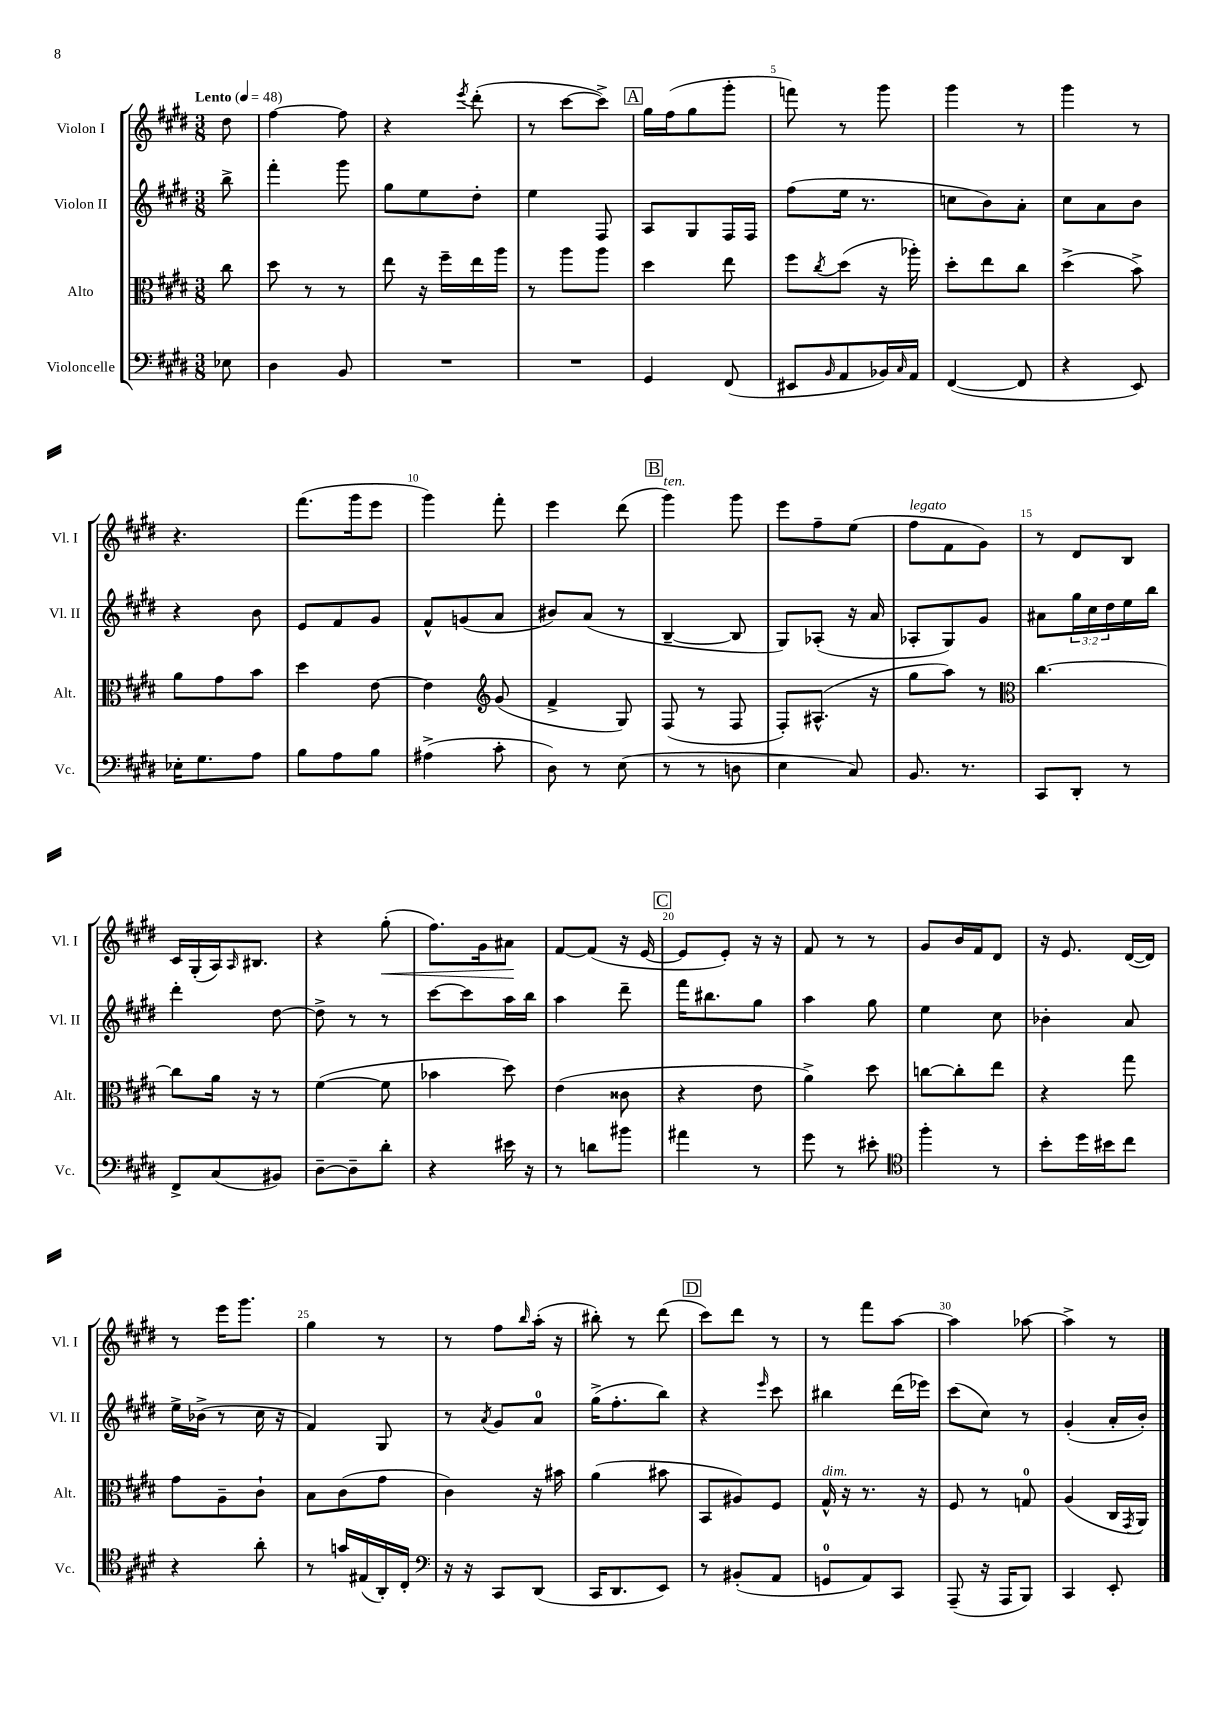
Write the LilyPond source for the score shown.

<<
\new StaffGroup <<
\new Staff = "s0" \with { instrumentName = "Violon I" shortInstrumentName = "Vl. I" } {
    \clef treble \key e \major \numericTimeSignature \time 3/8 \partial 8 \tempo "Lento" 4 = 48
    dis''8 |
    fis''4~ fis''8 |
    r4 \acciaccatura { e'''8 } dis'''8-.( |
    r8 cis'''8~ cis'''8->) |
    \mark \markup { \box "A" } gis''16 fis''16( gis''8 gis'''8-. |
    f'''8) r8 gis'''8 |
    gis'''4 r8 |
    gis'''4 r8 |
    r4. |
    fis'''8.( gis'''16 e'''8 |
    gis'''4) fis'''8-. |
    e'''4 dis'''8( |
    \mark \markup { \box "B" } gis'''4^\markup { \italic "ten." }) gis'''8 |
    e'''8 fis''8-- e''8( |
    fis''8^\markup { \italic "legato" } fis'8 gis'8) |
    r8 dis'8 b8 |
    cis'16 gis16-.( a16) \grace { a16 } bis8. |
    r4 gis''8-.\<( |
    fis''8.) gis'16 ais'8\! |
    fis'8~ fis'8( r16 e'16~ |
    \mark \markup { \box "C" } e'8 e'8-.) r16 r16 |
    fis'8 r8 r8 |
    gis'8 b'16 fis'16 dis'8 |
    r16 e'8. dis'16~( dis'16) |
    r8 e'''16 gis'''8. |
    gis''4 r8 |
    r8 fis''8 \grace { b''16 } a''16-.( r16 |
    bis''8-.) r8 dis'''8( |
    \mark \markup { \box "D" } cis'''8) dis'''8 r8 |
    r8 fis'''8 a''8~ |
    a''4 aes''8~ |
    aes''4-> r8 \bar "|." |
}
\new Staff = "s1" \with { instrumentName = "Violon II" shortInstrumentName = "Vl. II" } {
    \clef treble \key e \major \numericTimeSignature \time 3/8 \override Staff.TupletNumber.text = #tuplet-number::calc-fraction-text \partial 8
    b''8-> |
    fis'''4-. gis'''8 |
    gis''8 e''8 dis''8-. |
    e''4 fis8 |
    \mark \markup { \box "A" } a8 gis8 fis16 fis16 |
    fis''8( e''16 r8. |
    c''8 b'8) a'8-. |
    cis''8 a'8 b'8 |
    r4 b'8 |
    e'8 fis'8 gis'8 |
    fis'8-^ g'8( a'8 |
    bis'8) a'8( r8 |
    \mark \markup { \box "B" } b4~-- b8 |
    gis8) aes8-.( r16 a'16 |
    aes8-. gis8) gis'8 |
    ais'8 \tuplet 3/2 { gis''16 cis''16 dis''16 } e''16 b''16 |
    dis'''4-. dis''8~ |
    dis''8-> r8 r8 |
    cis'''8~ cis'''8 a''16 b''16 |
    a''4 dis'''8-- |
    \mark \markup { \box "C" } fis'''16 bis''8. gis''8 |
    a''4 gis''8 |
    e''4 cis''8 |
    bes'4-. a'8 |
    e''16-> bes'16->( r8 cis''16 r16 |
    fis'4) gis8 |
    r8 \acciaccatura { a'8 } gis'8 a'8-0 |
    gis''16->( fis''8.-. b''8) |
    \mark \markup { \box "D" } r4 \grace { e'''16 } cis'''8 |
    bis''4 dis'''16( ees'''16) |
    cis'''8( cis''8) r8 |
    gis'4-.( a'16-. b'16-.) \bar "|." |
}
\new Staff = "s2" \with { instrumentName = "Alto" shortInstrumentName = "Alt." } {
    \clef alto \key e \major \numericTimeSignature \time 3/8 \partial 8
    cis''8 |
    dis''8 r8 r8 |
    e''8 r16 fis''16-- e''16 a''16 |
    r8 a''8 a''8 |
    \mark \markup { \box "A" } dis''4 e''8 |
    fis''8 \acciaccatura { cis''8 } dis''8( r16 aes''16-.) |
    dis''8-. e''8 cis''8 |
    dis''4->( b'8->) |
    a'8 gis'8 b'8 |
    dis''4 e'8~ |
    e'4 \clef treble gis'8( |
    fis'4-> gis8) |
    \mark \markup { \box "B" } fis8( r8 fis8 |
    fis8-.) ais8.-^( r16 |
    gis''8 a''8) r8 |
    \clef alto cis''4.~ |
    cis''8 a'16 r16 r8 |
    fis'4~( fis'8 |
    bes'4 dis''8) |
    e'4( cisis'8 |
    \mark \markup { \box "C" } r4 e'8 |
    a'4->) dis''8 |
    c''8~ c''8-. e''8 |
    r4 gis''8 |
    gis'8 a8-- cis'8-! |
    b8 cis'8( gis'8 |
    cis'4) r16 bis'16 |
    a'4( bis'8 |
    \mark \markup { \box "D" } b,8 ais8) fis8 |
    gis16-^^\markup { \italic "dim." } r16 r8. r16 |
    fis8 r8 g8-0 |
    a4( cis16 \acciaccatura { gis,8 } a,16) \bar "|." |
}
\new Staff = "s3" \with { instrumentName = "Violoncelle" shortInstrumentName = "Vc." } {
    \clef bass \key e \major \numericTimeSignature \time 3/8 \partial 8
    ees8 |
    dis4 b,8 |
    R4. |
    R4. |
    \mark \markup { \box "A" } gis,4 fis,8( |
    eis,8 \grace { b,16 } a,8 bes,16) \grace { cis16 } a,16 |
    fis,4~( fis,8 |
    r4 e,8) |
    ees16-. gis8. a8 |
    b8 a8 b8 |
    ais4->( cis'8-. |
    dis8) r8 e8( |
    \mark \markup { \box "B" } r8 r8 d8 |
    e4 cis8) |
    b,8. r8. |
    cis,8 dis,8-. r8 |
    fis,8-> cis8( bis,8) |
    dis8~-- dis8-- dis'8-. |
    r4 eis'16 r16 |
    r8 d'8 bis'8 |
    \mark \markup { \box "C" } ais'4 r8 |
    gis'8 r8 eis'8-. |
    \clef tenor fis''4-. r8 |
    b'8-. dis''16 bis'16 cis''8 |
    r4 a'8-. |
    r8 g'16 eis16( a,16-.) cis16-. |
    \clef bass r16 r16 cis,8 dis,8( |
    cis,16 dis,8. e,8) |
    \mark \markup { \box "D" } r8 bis,8-.( a,8 |
    g,8-0 a,8) cis,8 |
    a,,8--( r16 a,,16 b,,8) |
    cis,4 e,8-. \bar "|." |
}
>>
>>
\layout { \context { \Score \override BarNumber.break-visibility = ##(#f #t #t) barNumberVisibility = #(every-nth-bar-number-visible 5) } }
